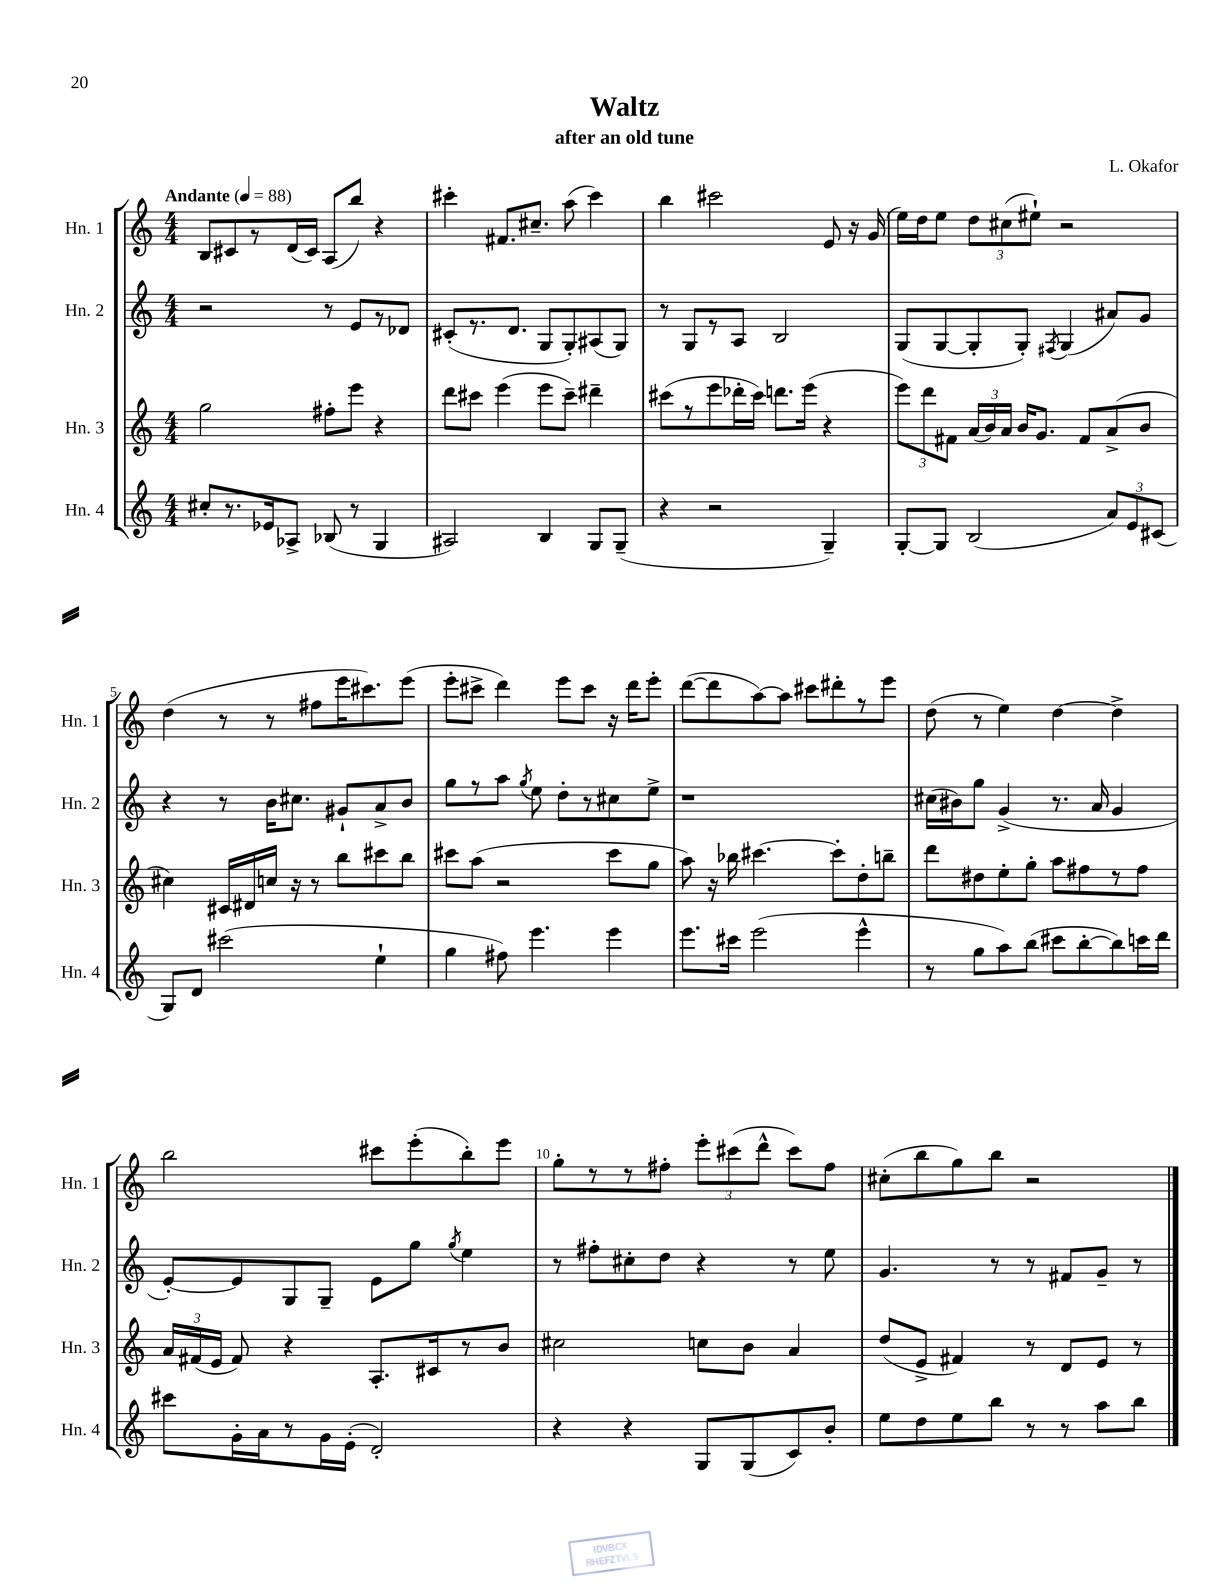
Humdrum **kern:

**kern	**kern	**kern	**kern
*part4	*part3	*part2	*part1
*staff4	*staff3	*staff2	*staff1
*I"Hn. 4	*I"Hn. 3	*I"Hn. 2	*I"Hn. 1
*I'Hn. 4	*I'Hn. 3	*I'Hn. 2	*I'Hn. 1
*clefG2	*clefG2	*clefG2	*clefG2
*k[]	*k[]	*k[]	*k[]
*M4/4	*M4/4	*M4/4	*M4/4
*MM88	*MM88	*MM88	*MM88
=1	=1	=1	=1
!	!	!	!LO:TX:a:B:t=Andante
8cc#X'/L	2gg\	2r	8B/L
8.r	.	.	8c#X/
.	.	.	8r
16e-X/k	.	.	.
8A-X^/J	.	.	(16d/L
.	.	.	16c#/JJ)
(8B-X/	8ff#X'\L	8r	(8A/L
8r	8eee\J	8e/L	8bb/J)
4G/	4r	8r	4r
.	.	8d-X/J	.
=2	=2	=2	=2
2A#X/)	8ddd\L	(8c#X'/L	4ccc#X'\
.	8ccc#X\J	8.r	.
.	(4eee\	.	8.f#X/L
.	.	8.d/J	.
.	.	.	8.cc#X~/J
4B/	8eee\L	8G/L	.
.	8ccc#~\J)	8G'/)	(8aa\
8G/L	4ddd#X~\	(8A#X/	4ccc#\)
(8G~/J	.	8G/J)	.
=3	=3	=3	=3
4r	(8ccc#X\L	8r	4bb\
.	8r	8G/L	.
2r	8eee\	8r	2ccc#X\
.	16ddd-X'\L	8A/J	.
.	16ccc#\JJ)	.	.
.	8.dddn\L	2B/	.
.	(16eee\Jk	.	.
4G~/)	4r	.	8e/
.	.	.	16r
.	.	.	(16g/
=4	=4	=4	=4
[8G'/L	12eee\L)	(8G/L	16ee\LL)
.	.	.	16dd\J
.	12ddd\	.	.
8G/J]	.	[8G/	8ee\J
.	12f#X\J	.	.
(2B/	(24a/LL	8G'/]	12dd\L
.	24b/)	.	.
.	24a/JJ	.	(12cc#X\
.	16b/KL	8G'/J)	.
.	.	.	12ee#X`\J)
.	8.g/J	.	.
.	.	8qF#X/	.
.	.	(4G/	2r
.	8f#/L	.	.
12a/L)	(8a^/	8a#X/L)	.
12e/	.	.	.
.	8b/J	8g/J	.
(12c#X/J	.	.	.
!!LO:LB:g=z
=5	=5	=5	=5
8G/L)	4cc#X\)	4r	(4dd\
8d/J	.	.	.
(2ccc#X\	16c#X/LL	8r	8r
.	16d#X/	.	.
.	16ccn/JJ	16b\KL	8r
.	16r	8.cc#X\J	.
.	8r	.	8ff#X\L
.	8bb\L	8g#X`/L	16eee\K
.	.	.	8.ccc#X\)
4ee`\	8ccc#X\	8a^/	.
.	8bb\J	8b/J	(8eee\J
=6	=6	=6	=6
4gg\	8ccc#X\L	8gg\L	8eee'\L
.	(8aa\J	8r	8ccc#X^\J
8ff#X\)	2r	8aa\J	4ddd\)
.	.	8qgg/	.
4.eee\	.	8ee\	.
.	.	8dd'\L	8eee\L
.	.	8r	8ccc#\J
4eee\	8ccc#\L	8cc#X\	16r
.	.	.	16ddd\KL
.	8gg\J	8ee^\J	8eee'\J
=7	=7	=7	=7
8.eee\L	8aa\)	1r	([8ddd\L
.	16r	.	8ddd\]
16ccc#X\Jk	16bb-X\	.	.
(2eee\	[4.ccc#X\	.	[8aa\)
.	.	.	8aa\J]
.	.	.	8ccc#X\L
.	8ccc#'\L]	.	8ddd#X'\
4eee^^\	8dd'\	.	8r
.	8bbn~\J	.	8eee\J
=8	=8	=8	=8
8r	8ddd\L	(16cc#X\LL	(8dd\
.	.	16b#X\J)	.
8gg\L	8dd#X\	8gg\J	8r
8aa\)	8ee'\	(4g^/	4ee\)
(8bb\J	8gg'\J	.	.
8ccc#X\L	8aa\L	8.r	[4dd\
[8bb'\	8ff#X\	.	.
.	.	16a/	.
8bb\])	8r	4g/	4dd^\]
16cccn\L	8ff#\J	.	.
16ddd\JJ	.	.	.
!!LO:LB:g=z
=9	=9	=9	=9
8ccc#X\L	24a/LL	[8e'/L)	2bb\
.	(24f#X/	.	.
.	24e/JJ	.	.
16g'\L	8f#/)	8e/]	.
16a\J	.	.	.
8r	4r	8G/	.
16g\L	.	8G~/J	.
(16e'\JJ	.	.	.
2d'/)	8.A'/L	8e\L	8ccc#X\L
.	.	8gg\J	(8eee'\
.	16c#X/k	.	.
.	.	8qgg/	.
.	8r	4ee\	8bb'\)
.	8b/J	.	8eee\J
=10	=10	=10	=10
4r	2cc#X\	8r	8gg'\L
.	.	8ff#X'\L	8r
4r	.	8cc#X'\	8r
.	.	8dd\J	8ff#X'\J
8G/L	8ccn\L	4r	12eee'\L
.	.	.	(12ccc#X\
(8G/	8b\J	.	.
.	.	.	12ddd^^\J
8c/)	4a/	8r	8ccc#\L)
8b'/J	.	8ee\	8ff#\J
=11	=11	=11	=11
8ee\L	(8dd/L	4.g/	(8cc#X'\L
8dd\	8e^/J	.	8bb\
8ee\	4f#X/)	.	8gg\)
8bb\J	.	8r	8bb\J
8r	8r	8r	2r
8r	8d/L	8f#X/L	.
8aa\L	8e/J	8g~/J	.
8bb\J	8r	8r	.
==	==	==	==
*-	*-	*-	*-
